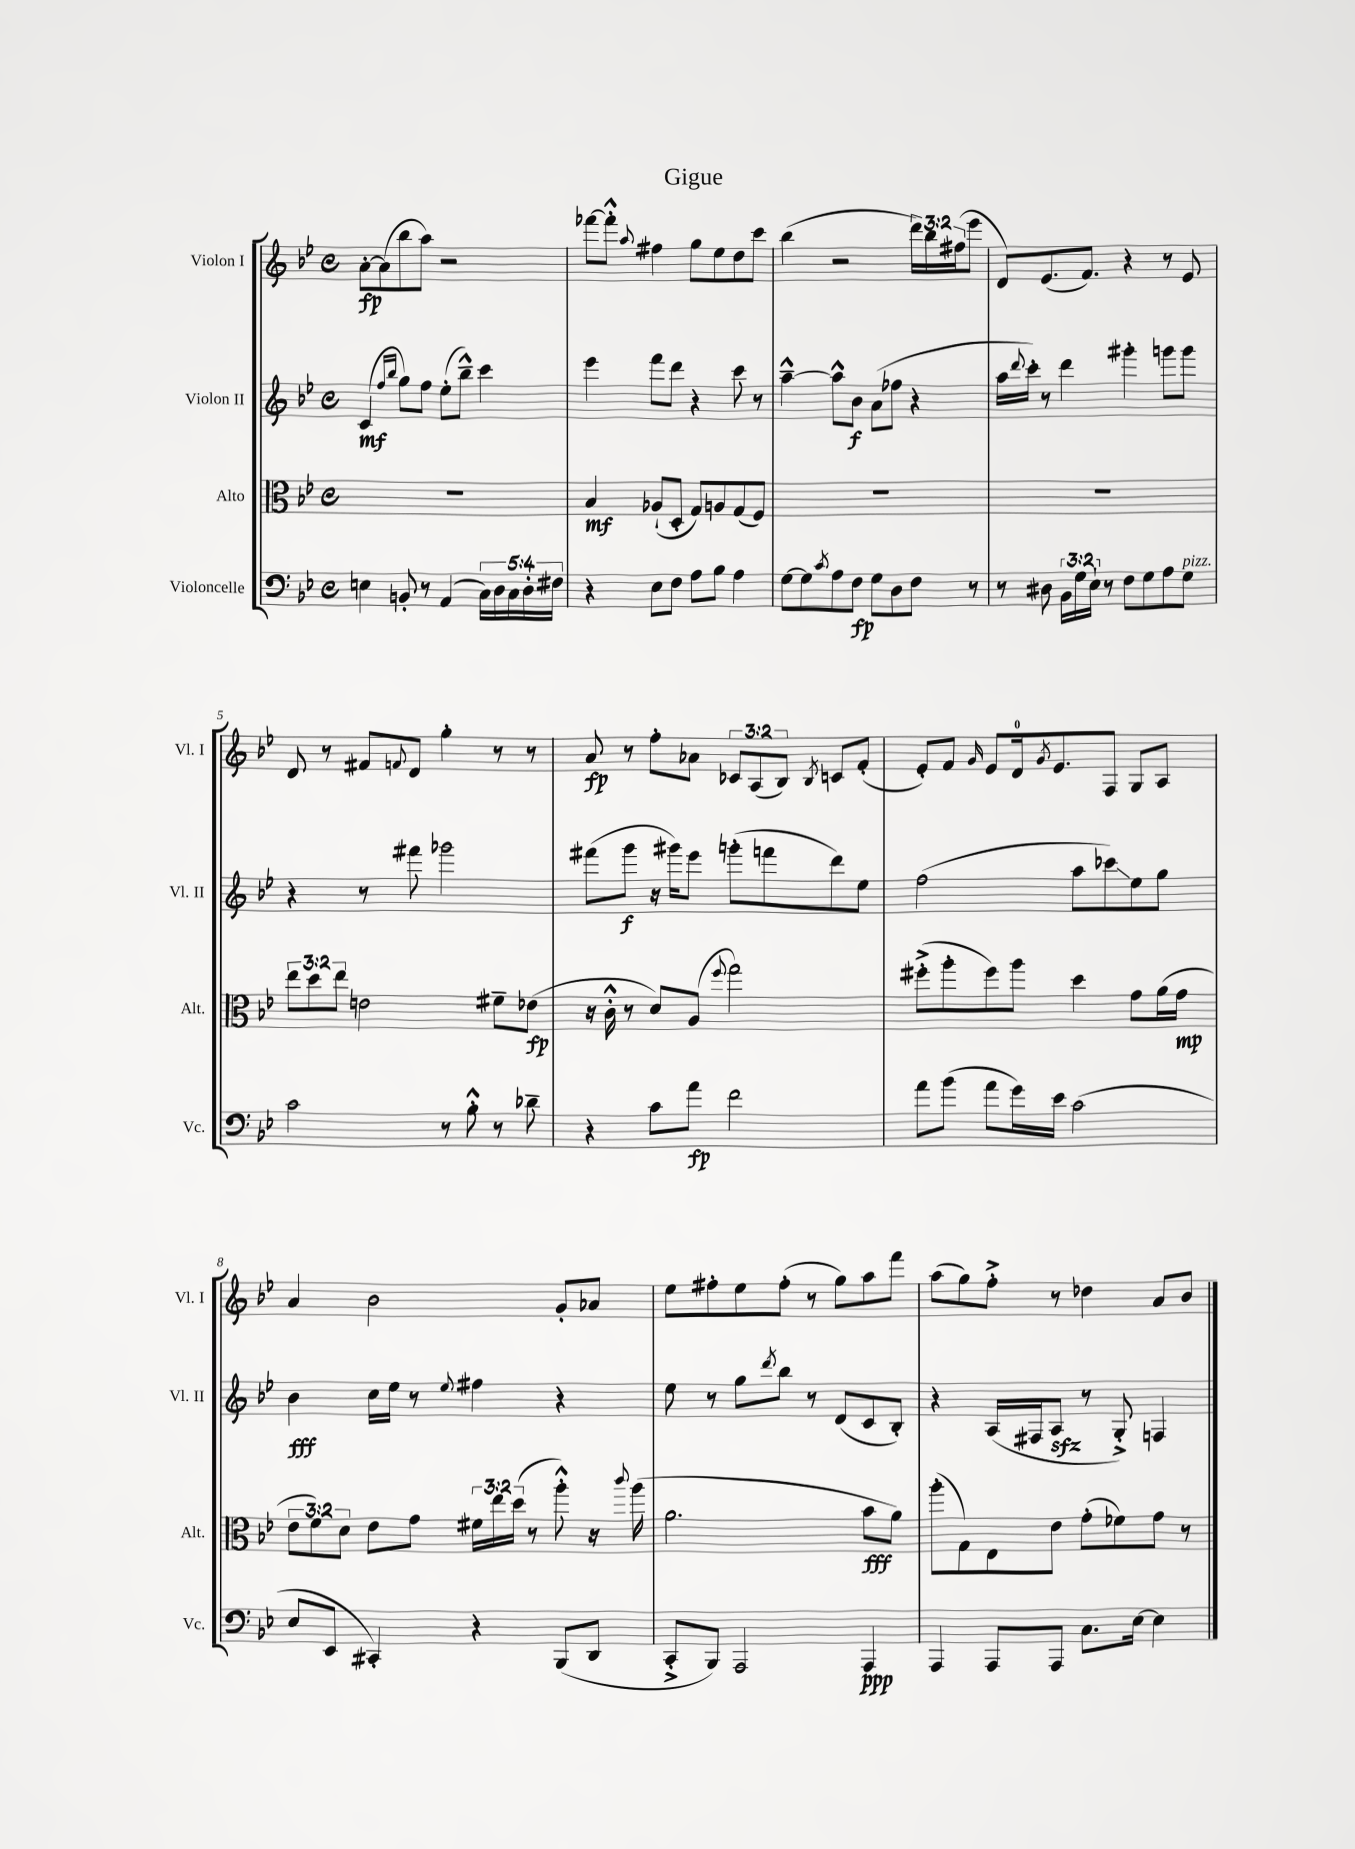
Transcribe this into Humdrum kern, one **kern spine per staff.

**kern	**kern	**kern	**kern
*staff4	*staff3	*staff2	*staff1
*clefF4	*clefC3	*clefG2	*clefG2
*k[b-e-]	*k[b-e-]	*k[b-e-]	*k[b-e-]
*M4/4	*M4/4	*M4/4	*M4/4
*met(c)	*met(c)	*met(c)	*met(c)
4E	1r	(4c	[8a'
.	.	.	(8a]
.	.	16qqff	.
.	.	16qqbb-	.
8BB'	.	8gg)	8bb-
8r	.	8ff	8aa)
(4AA	.	(8ee-'	2r
.	.	8bb-~^^)	.
20C)	.	4ccc	.
20D	.	.	.
20C	.	.	.
20D'	.	.	.
20F#	.	.	.
=	=	=	=
4r	4B-	4eee-	[8fff-
.	.	.	8fff-'^^]
.	.	.	8qqaa
8E-	(8A-`	8fff	4ff#
8F	8D'	8ddd	.
8A	8G)	4r	8gg
8B-	8A	.	8ee-
4A	(8G	8ccc	8dd
.	8F)	8r	8ccc
=	=	=	=
[8G	1r	[4aa~^^	(4bb-
8G]	.	.	.
8qc	.	.	.
8A	.	8aa^^]	2r
8F	.	8b-	.
8G	.	(8a	.
8D	.	8ff-	.
8F	.	4r	24ddd)
.	.	.	24bb-
.	.	.	(24ff#
8r	.	.	8eee-
=	=	=	=
8r	1r	16aa	8d)
.	.	8qqddd	.
.	.	16ccc')	.
8D#	.	8r	(8.e-
24BB-	.	4ddd	.
24G	.	.	.
.	.	.	8.f)
24E-`	.	.	.
8r	.	.	.
8F	.	4ggg#'	4r
8G	.	.	.
8A	.	8ggg	8r
8G	.	8ggg	8e-
=	=	=	=
2c	12ee-	4r	8d
.	12dd	.	.
.	.	.	8r
.	12ee-	.	.
.	2e	8r	8f#
.	.	.	8qqf
.	.	8fff#	8d
8r	.	2ggg-	4gg'
8B-'^^	.	.	.
8r	8f#~	.	8r
8d-~	(8e-	.	8r
=	=	=	=
4r	16r	(8fff#	8a
.	16c'^^	.	.
.	8r	8ggg	8r
8c	8d)	16r	8ff'
.	.	16ggg#)	.
8a	(8A	8eee-	8a-
.	8qqff	.	.
2f	2gg)	(8ggg'	12c-
.	.	.	(12A
.	.	8fff	.
.	.	.	12B-)
.	.	.	8qB-
.	.	8ddd)	8c
.	.	8ee-	(8f'
=	=	=	=
8a	(8ff#'^	(2ff	8e-')
(8b-	8aa'	.	8f
.	.	.	16qqg
8a	8ff#)	.	8e-
16g)	8aa	.	16d
.	.	.	8qg
16e-	.	.	8.e-
(2c	4dd	8aa	.
.	.	8ccc-)	8F
.	8g	8ee-	8G
.	(16a	8gg	8A
.	16g	.	.
=	=	=	=
8E-	12e-	4b-	4a
.	12f)	.	.
8EE-	.	.	.
.	12d	.	.
4CC#')	8e-	16cc	2b-
.	.	16ee-	.
.	8g	8r	.
.	.	8qqee-	.
4r	24f#	4ff#	.
.	24ee-	.	.
.	(24dd	.	.
.	8r	.	.
(8BBB-	8aa'^^)	4r	8g'
8DD	16r	.	8a-
.	8qqccc	.	.
.	(16aa	.	.
=	=	=	=
8CC'^	2.a	8ee-	8ee-
8BBB-)	.	8r	8ff#'
2AAA	.	8gg	8ee-
.	.	8qddd	.
.	.	8bb-	(8ff#'
.	.	8r	8r
.	.	(8d	8gg)
4AAA	8b-	8c	8aa
.	8a)	8B-')	8fff
=	=	=	=
4AAA	(8aa'	4r	(8aa
.	8G)	.	8gg)
8AAA	8E-	(16A	8ff'^
.	.	16F#	.
8AAA	8e-	8A	8r
8.C	(8g'	8r	4dd-
.	8f-)	8G'^)	.
[16E-	.	.	.
4E-]	8g	4F	8a
.	8r	.	8b-
==	==	==	==
*-	*-	*-	*-
